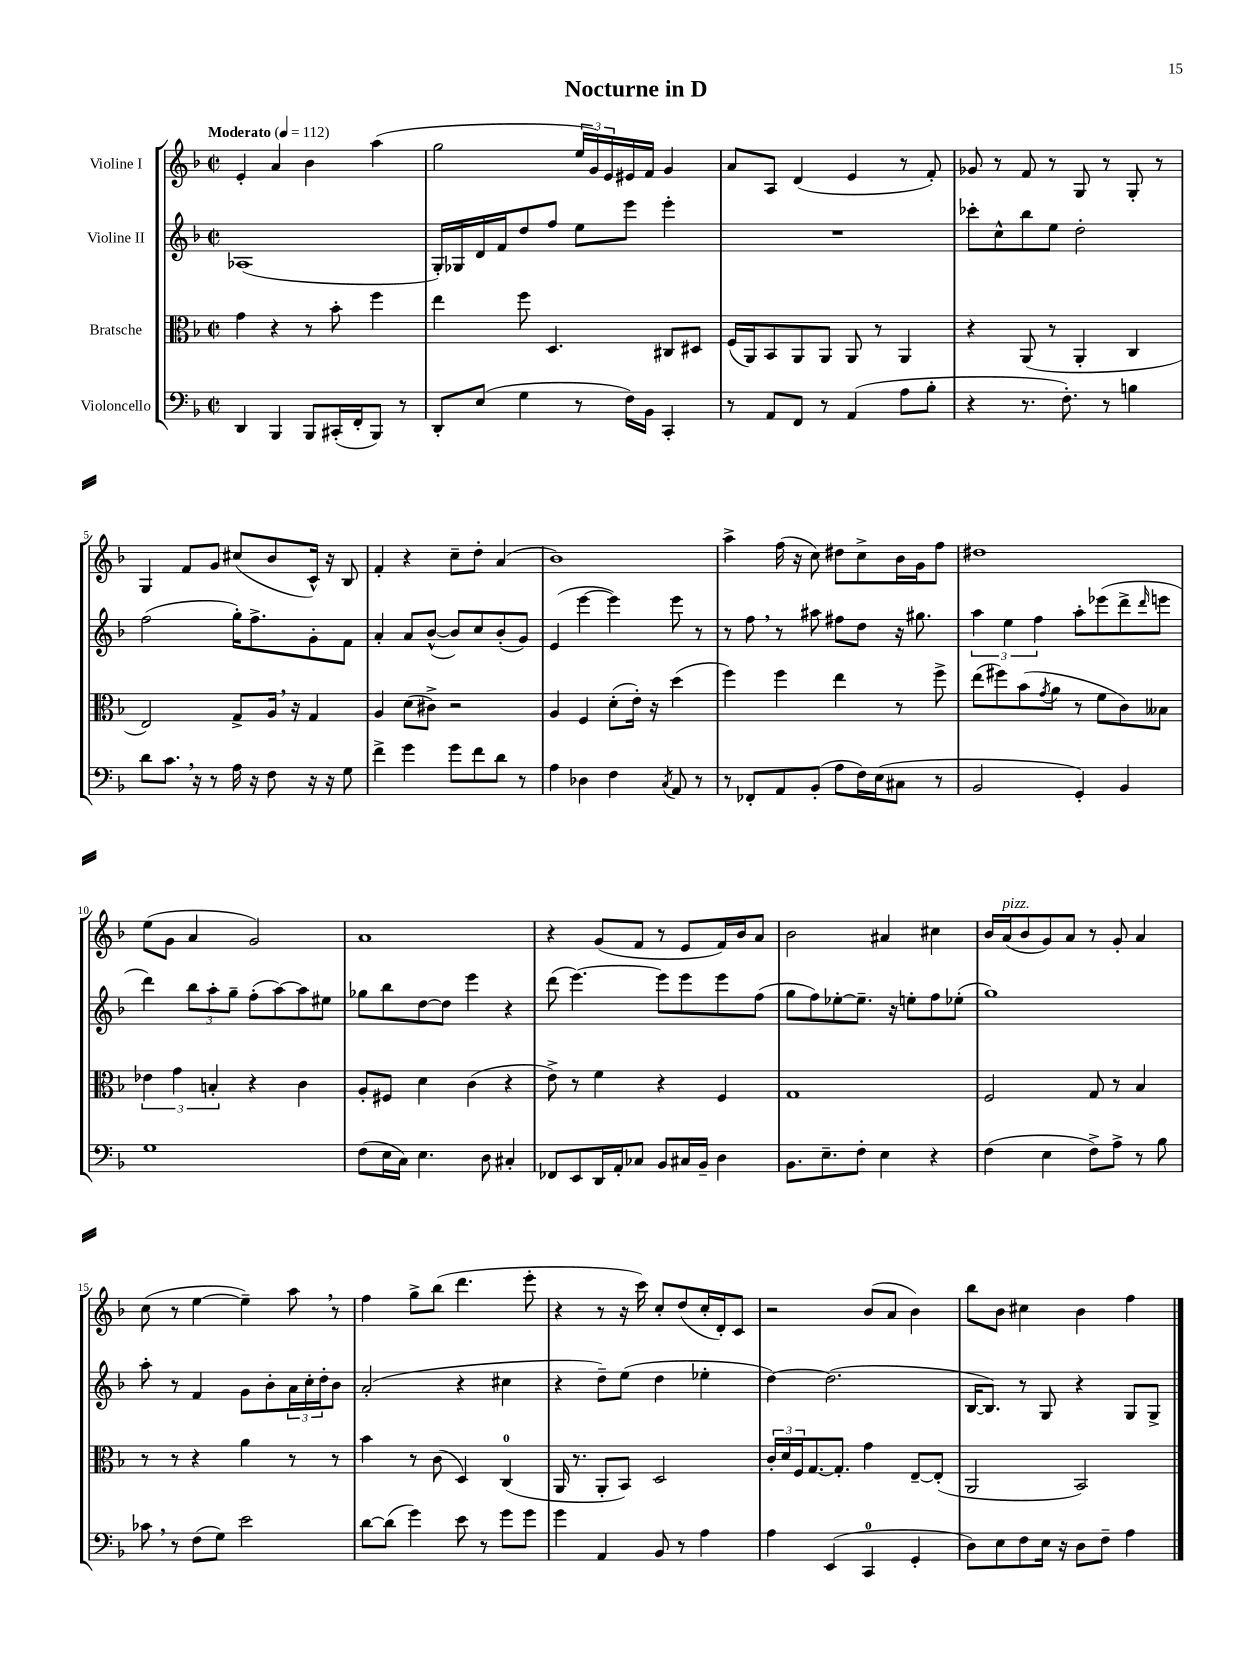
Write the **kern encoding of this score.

**kern	**kern	**kern	**kern
*part4	*part3	*part2	*part1
*staff4	*staff3	*staff2	*staff1
*I"Violoncello	*I"Bratsche	*I"Violine II	*I"Violine I
*clefF4	*clefC3	*clefG2	*clefG2
*k[b-]	*k[b-]	*k[b-]	*k[b-]
*M2/2	*M2/2	*M2/2	*M2/2
*met(c|)	*met(c|)	*met(c|)	*met(c|)
*MM112	*MM112	*MM112	*MM112
=1	=1	=1	=1
!	!	!	!LO:TX:a:B:t=Moderato
4DD/	4g\	(1A-X	4e'/
4BBB-/	4r	.	4a/
8BBB-/L	8r	.	4b-\
(16CC#X'/L	8b-'\	.	.
16FF'/J	.	.	.
8BBB-/J)	4ff\	.	(4aa\
8r	.	.	.
=2	=2	=2	=2
8DD'/L	4ee\	16G'/LL)	2gg\
.	.	16G-X/	.
(8E/J	.	16d/	.
.	.	16f/J	.
4G\	8ff\	8dd/	.
.	4.D/	8ff/J	.
8r	.	8ee\L	24ee/LL
.	.	.	24g/)
.	.	.	24e/
16F\LL)	.	8eee\J	16e#X/
16BB-\JJ	.	.	16f/JJ
4CC'/	8C#X/L	4eee'\	4g/
.	8D#X/J	.	.
=3	=3	=3	=3
8r	(16F/LL	1r	8a/L
.	16AA/J)	.	.
8AA/L	8BB-/	.	8A/J
8FF/J	8AA/	.	(4d/
8r	8AA/J	.	.
(4AA/	8AA/	.	4e/
.	8r	.	.
8A\L	4AA/	.	8r
8B-'\J	.	.	8f'/)
=4	=4	=4	=4
4r	4r	8ccc-X'\L	8g-X/
.	.	8cc^^\	8r
8.r	(8AA/	8bb-\	8f/
.	8r	8ee\J	8r
8.F'\)	.	.	.
.	4AA'/	2dd'\	8G/
8r	.	.	8r
4Bn\	4C/	.	8G'/
.	.	.	8r
!!LO:LB:g=z
=5	=5	=5	=5
8d\L	2E/)	(2ff\	4G/
8.c,\J	.	.	.
.	.	.	8f/L
16r	.	.	.
8r	.	.	8g/J
16A\	8G^/L	16gg'\KL)	(8cc#X/L
16r	.	8.ff^\	.
8F\	16A,/Jk	.	8b-/
.	16r	.	.
16r	4G/	8g'\	16c^^/Jk)
16r	.	.	16r
8G\	.	8f\J	8B-/
=6	=6	=6	=6
4f^\	4A/	4a'/	4f'/
4g\	(8d\L	8a/L	4r
.	8c#X^\J)	([8b-^^/J	.
8g\L	2r	8b-/L])	8cc~\L
8f\	.	8cc/	8dd'\J
8d\J	.	(8b-'/	(4a/
8r	.	8g/J)	.
=7	=7	=7	=7
4A\	4A/	(4e/	1b-)
4D-X\	4F/	[4eee\	.
4F\	(8d'\L	4eee\])	.
.	16e'\Jk)	.	.
.	16r	.	.
8qC/	.	.	.
8AA/	(4dd\	8eee\	.
8r	.	8r	.
=8	=8	=8	=8
8r	4ff\)	8r	4aa^\
8FF-X'/L	.	8ff,\	.
8AA/	4ff\	8r	(16ff\
.	.	.	16r
(8BB-'/J	.	8aa#X\	8cc\)
8A\L	4ee\	8ff#X\L	8dd#X\L
16F\L)	.	8dd\J	8cc^\
(16E\J	.	.	.
8C#X\J	8r	16r	16b-\L
.	.	8.gg#X\	16g\J
8r	8ff^\	.	8ff\J
=9	=9	=9	=9
2BB-/	(8ee\L	6aa\	1dd#X
.	8ff#X\)	.	.
.	.	6ee\	.
.	(8b-\	.	.
.	.	6ff\	.
.	8qg/	.	.
.	8a\J	.	.
4GG'/)	8r	8aa'\L	.
.	8f\L	(8eee-X\	.
4BB-/	8c\)	8ddd^\	.
.	.	16qqddd/	.
.	8B--X\J	8eeen\J	.
!!LO:LB:g=z
=10	=10	=10	=10
1G	6e-X\	4ddd\)	(8ee\L
.	.	.	8g\J
.	6g\	.	.
.	.	12bb-\L	4a/
.	6Bn'/	12aa'\	.
.	.	12gg~\J	.
.	4r	(8ff'\L	2g/)
.	.	[8aa\)	.
.	4c\	8aa\]	.
.	.	8ee#X\J	.
=11	=11	=11	=11
(8F\L	8A'/L	8gg-X\L	1a
16E\L	8F#X/J	8bb-\	.
16C\JJ)	.	.	.
4.E\	4d\	[8dd\	.
.	.	8dd\J]	.
.	(4c\	4eee\	.
8D\	.	.	.
4C#X'/	4r	4r	.
=12	=12	=12	=12
8FF-X/L	8e^\)	(8ddd\	4r
8EE/	8r	[4.eee\)	.
16DD/L	4f\	.	(8g/L
16AA'/J	.	.	.
8C-X/J	.	.	8f/J
8BB-/L	4r	8eee\L]	8r
16C#X/L	.	8eee\	8e/L
16BB-~/JJ	.	.	.
4D\	4F/	8eee\	16f/L)
.	.	.	16b-/J
.	.	(8ff\J	8a/J
=13	=13	=13	=13
8.BB-\L	1G	8gg\L	2b-\
.	.	8ff\)	.
8.E~\	.	.	.
.	.	[8ee-X'\	.
8F'\J	.	8.ee-~\J]	.
4E\	.	.	4a#X/
.	.	16r	.
.	.	8een'\L	.
4r	.	8ff\	4cc#X\
.	.	(8ee-X'\J	.
=14	=14	=14	=14
(4F\	2F/	1gg)	16b-/LL
!	!	!	!LO:TX:a:i:t=pizz.
.	.	.	(16a/J
.	.	.	8b-/
4E\	.	.	8g/)
.	.	.	8a/J
8F^\L)	8G/	.	8r
8A^\J	8r	.	8g'/
8r	4B-/	.	4a/
8B-\	.	.	.
!!LO:LB:g=z
=15	=15	=15	=15
8c-X,\	8r	8aa'\	(8cc\
8r	8r	8r	8r
(8F\L	4r	4f/	[4ee\
8G\J)	.	.	.
2e\	4a\	8g\L	4ee~\])
.	.	8b-'\	.
.	8r	24a\L	8aa,\
.	.	24cc'\	.
.	.	24dd'\J	.
.	8r	8b-\J	8r
=16	=16	=16	=16
[8d\L	4b-\	(2a'/	4ff\
(8d\J]	.	.	.
4g\)	8r	.	8gg^\L
.	(8c\	.	(8bb-\J
8e\	4D/)	4r	4.ddd\
8r	.	.	.
8g\L	(4C/	4cc#X\	.
8g\J	.	.	8eee'\
=17	=17	=17	=17
4g\	16AA/	4r	4r
.	8.r	.	.
4AA/	8AA'/L	8dd~\L)	8r
.	8BB-/J)	(8ee\J	16r
.	.	.	16ccc\)
8BB-/	2D/	4dd\	8cc'/L
8r	.	.	(8dd/
4A\	.	4ee-X'\	16cc'/L
.	.	.	16d'/J)
.	.	.	8c/J
=18	=18	=18	=18
4A\	24c'/LL	[4dd\)	2r
.	24d/	.	.
.	24F/J	.	.
.	[8.G/	.	.
(4EE/	.	(2.dd\]	.
.	8.G'/J]	.	.
4CC/	4g\	.	(8b-/L
.	.	.	8a/J
4GG'/	[8E~/L	.	4b-\)
.	(8E'/J]	.	.
=19	=19	=19	=19
8D\L)	2AA/	[16B-/KL	8bb-\L
.	.	8.B-/J])	.
8E\	.	.	8b-\J
8F\	.	8r	4cc#X\
16E\Jk	.	8G/	.
16r	.	.	.
8D\L	2BB-/)	4r	4b-\
8F~\J	.	.	.
4A\	.	8G/L	4ff\
.	.	8G^/J	.
==	==	==	==
*-	*-	*-	*-
